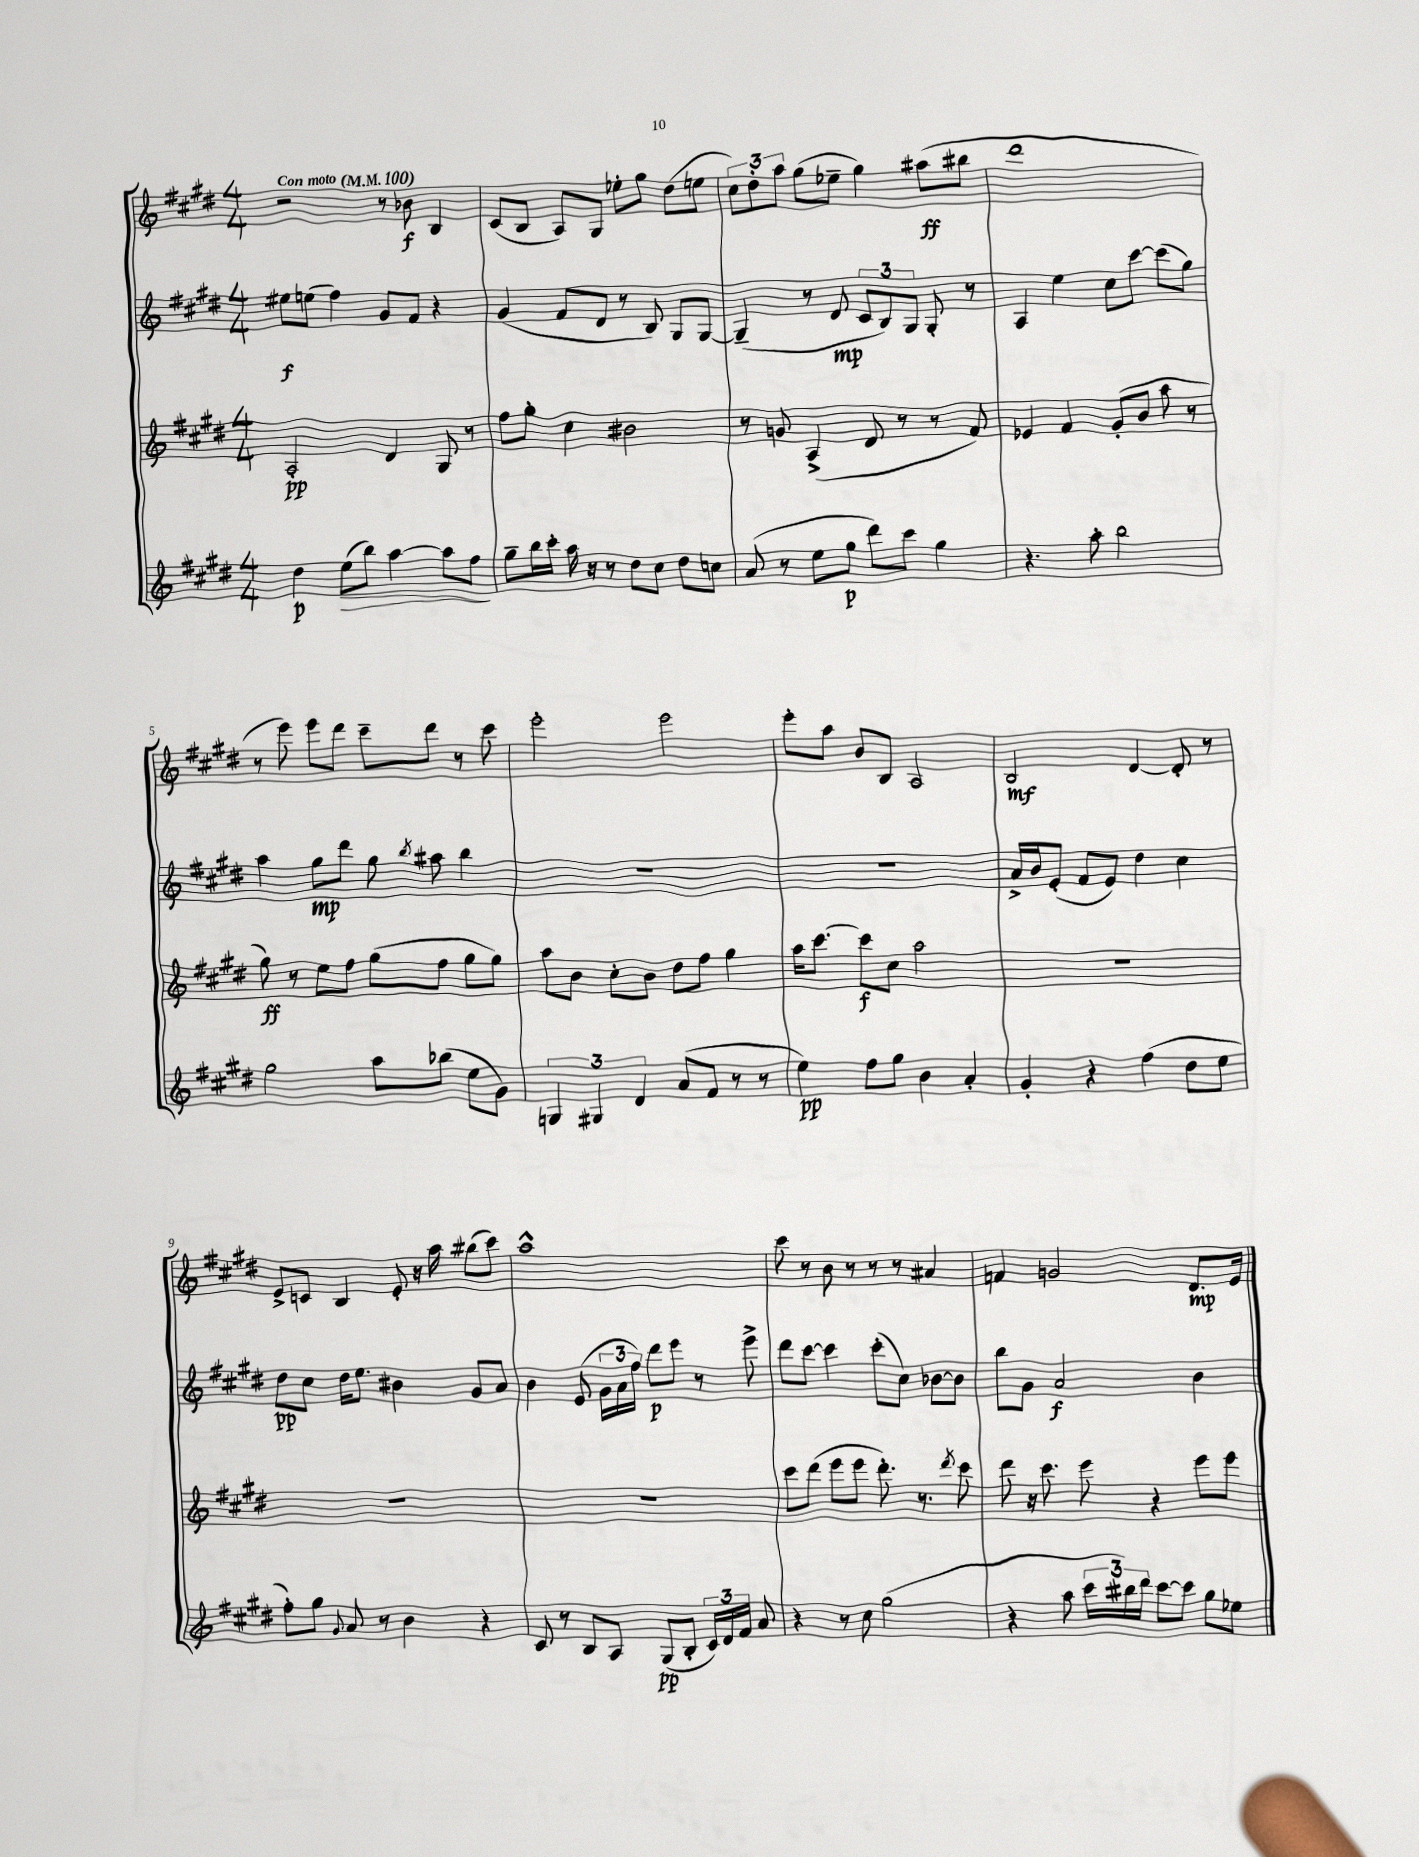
<<
\new StaffGroup <<
\new Staff = "s0" {
    \clef treble \key e \major \numericTimeSignature \time 4/4 \tempo "Con moto" 4 = 100
    \autoBeamOff r2 r8 bes'8\f b4 |
    cis'8[( b8] a8[) gis8] ees''8[-. gis''8] dis''8[( e''8] |
    \tuplet 3/2 { cis''8[) dis''8-. a''8] } gis''8[( ees''8]-- gis''4) ais''8[\ff( bis''8] |
    dis'''1 |
    r8 e'''8) e'''8[ dis'''8] cis'''8[-- dis'''8] r8 cis'''8 |
    e'''2-. e'''2 |
    e'''8[-. a''8] b'8[ b8] a2 |
    b2\mf dis'4~ dis'8-. r8 |
    e'8[-> c'8] b4 e'8-. r16 a''16 bis''8[( cis'''8]) |
    a''1-^ |
    cis'''8 r8 b'8 r8 r8 r8 ais'4 |
    f'4 g'2 dis'8.[\mp e'16] \bar "|." |
}
\new Staff = "s1" {
    \clef treble \key e \major \numericTimeSignature \time 4/4
    \autoBeamOff eis''8[\f e''8]( fis''4) gis'8[ fis'8] r4 |
    gis'4( fis'8[ dis'8] r8 b8) gis8[ gis8]~ |
    gis4--( r8 dis'8\mp \tuplet 3/2 { cis'8[ b8) gis8] } gis8-. r8 |
    a4 e''4 cis''8[ cis'''8]~ cis'''8[( gis''8]) |
    a''4 gis''8[\mp dis'''8] gis''8 \acciaccatura { b''8 } ais''8 b''4 |
    R1 |
    R1 |
    a'16[-> b'16 e'8]-.( fis'8[ e'8]) dis''4 cis''4 |
    dis''8[\pp cis''8] dis''16[ e''8.] bis'4 gis'8[ a'8] |
    b'4 e'8( \tuplet 3/2 { gis'16[ a'16 fis''16]) } dis'''8[\p e'''8] r8 e'''8-> |
    dis'''8[ cis'''8]~ cis'''4 cis'''8[-.( cis''8]) bes'8[~ bes'8] |
    b''8[ gis'8] a'2\f b'4 \bar "|." |
}
\new Staff = "s2" {
    \clef treble \key e \major \numericTimeSignature \time 4/4
    \autoBeamOff a2-.\pp dis'4 gis8 r8 |
    fis''8[ gis''8]-. cis''4 bis'2 |
    r8 g'8 a4->( dis'8 r8 r8 fis'8) |
    ees'4 fis'4 gis'8[-.( b'8] a''8 r8 |
    gis''8\ff) r8 e''8[ fis''8] gis''8[( fis''8] gis''8[ gis''8]) |
    a''8[ b'8] cis''8[-. b'8] dis''8[ fis''8] gis''4 |
    a''16[ cis'''8.]~ cis'''8[\f cis''8] a''2 |
    R1 |
    R1 |
    R1 |
    cis'''8[ dis'''8]( e'''8[ e'''8] dis'''8.-.) r8. \acciaccatura { dis'''8 } cis'''8 |
    dis'''8 r16 cis'''8. e'''8 r4 e'''8[ e'''8] \bar "|." |
}
\new Staff = "s3" {
    \clef treble \key e \major \numericTimeSignature \time 4/4
    \autoBeamOff dis''4\p e''8[\>( b''8]) a''4~ a''8[ fis''8]\! |
    gis''8[-- b''16 cis'''16]-. a''16 r16 r8 dis''8[ cis''8] dis''8[ c''8] |
    a'8( r8 e''8[ gis''8]\p dis'''8[) cis'''8] gis''4 |
    r4. a''8-. b''2 |
    gis''2 a''8[ bes''8]( e''8[ gis'8]) |
    \tuplet 3/2 { g4 gis4 dis'4 } a'8[( fis'8] r8 r8 |
    e''4\pp) fis''8[ gis''8] b'4 a'4-. |
    gis'4-. r4 fis''4( dis''8[ e''8] |
    fis''8[-.) gis''8] \appoggiatura { gis'8 } a'8 r8 b'4 r4 |
    cis'8 r8 b8[ a8] gis8[\pp( b8]-. \tuplet 3/2 { cis'16[) dis'16 fis'16] } a'8 |
    r4 r8 cis''8 gis''2( |
    r4 a''8 \tuplet 3/2 { cis'''16[ bis''16) dis'''16] } cis'''8[~ cis'''8] gis''8[ ees''8] \bar "|." |
}
>>
>>
